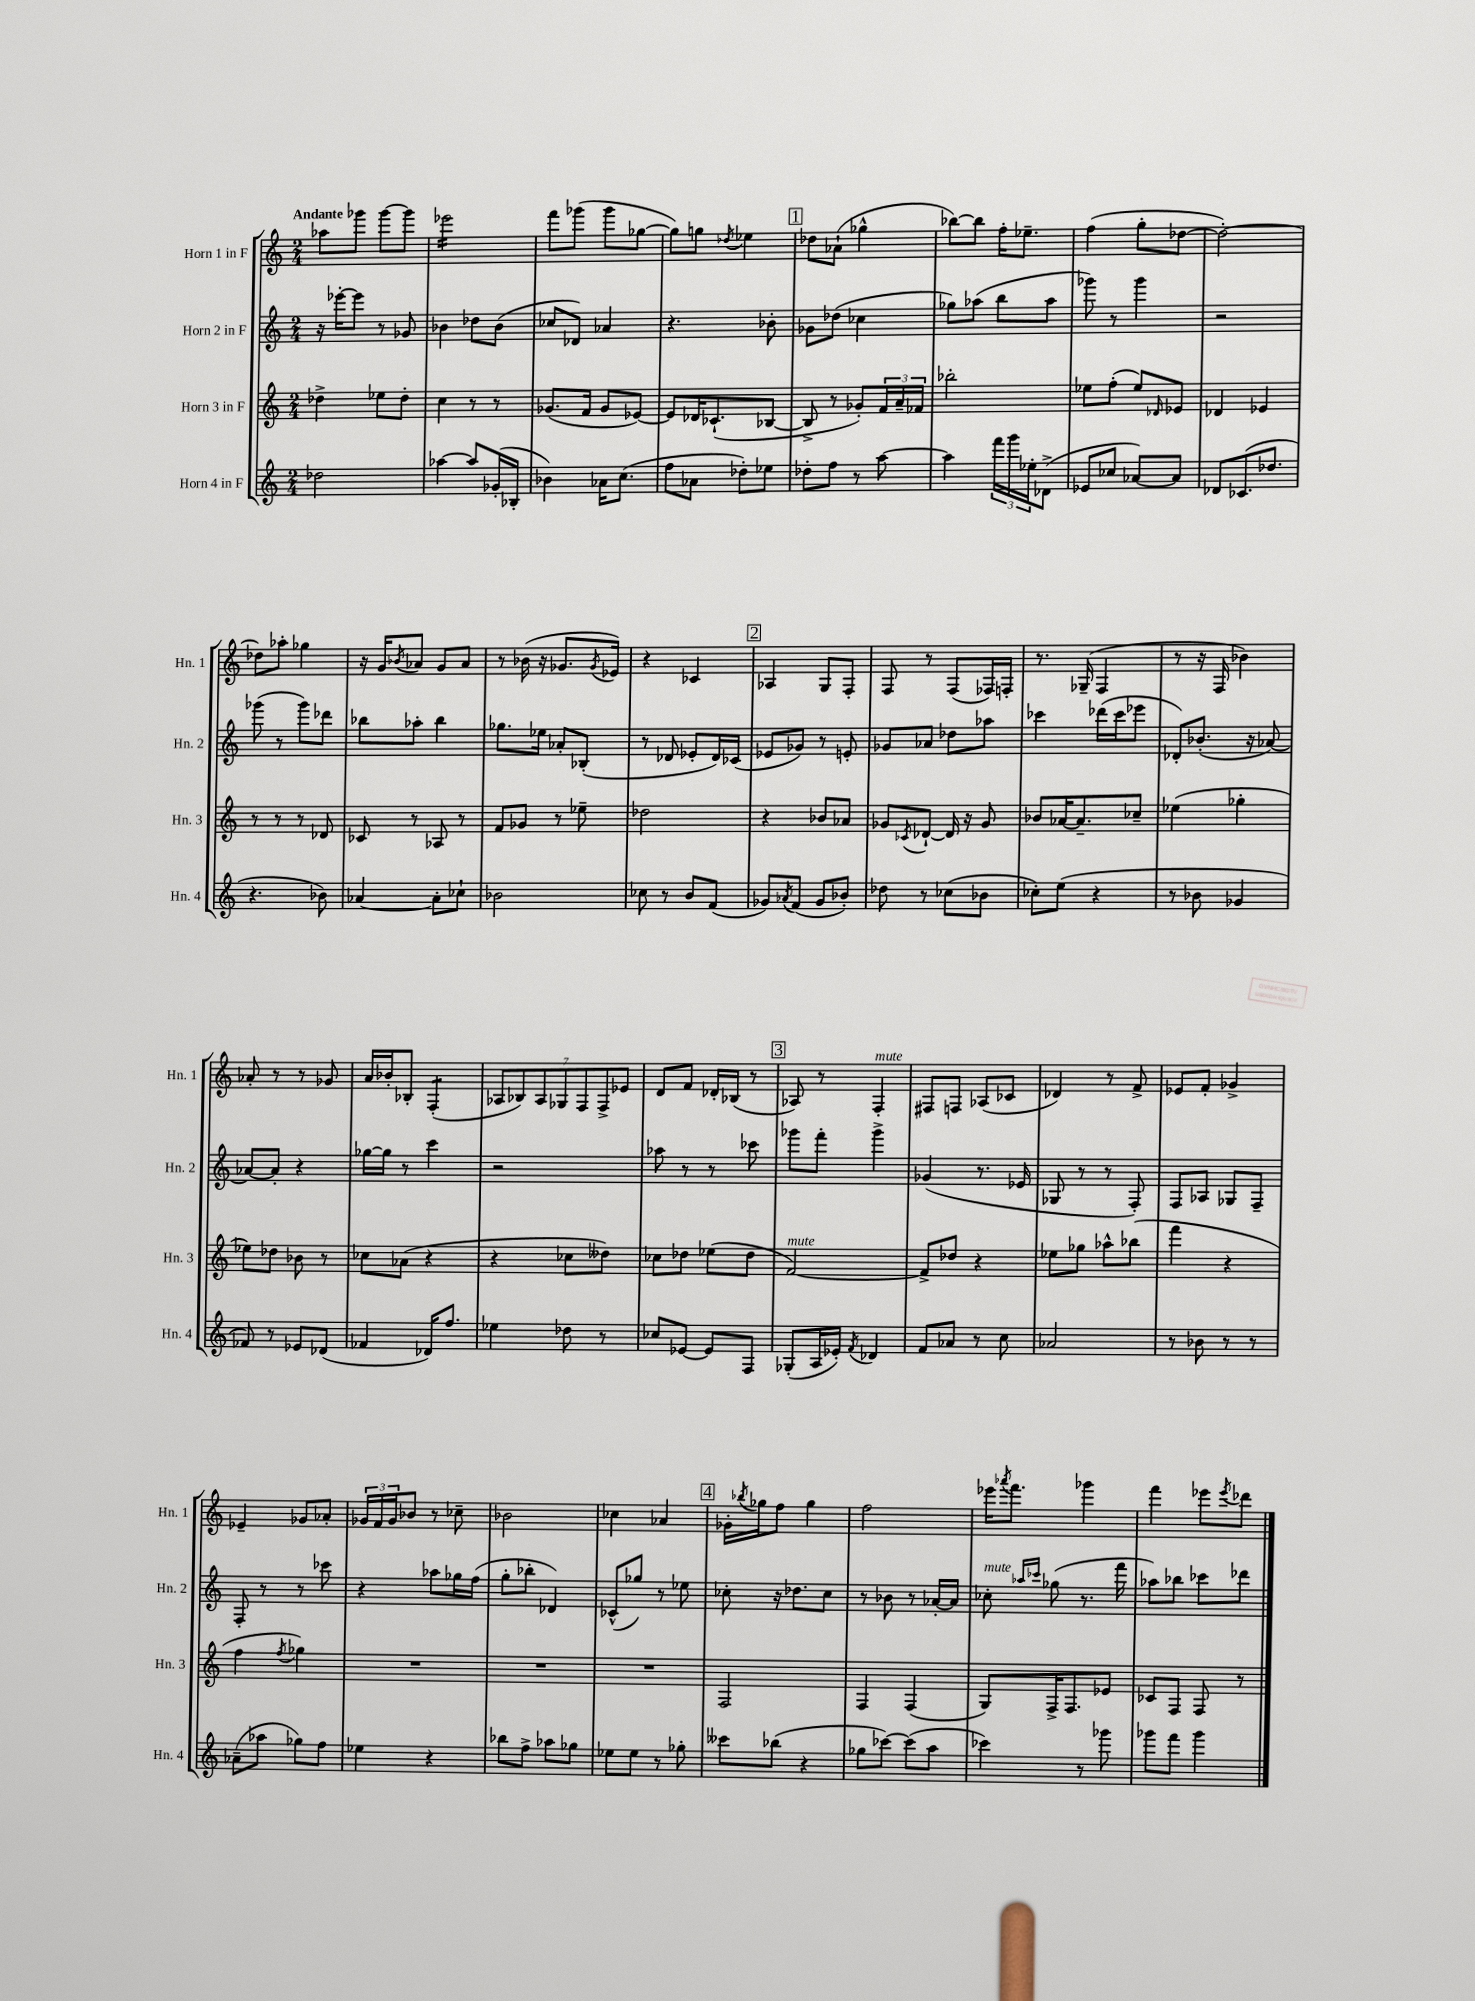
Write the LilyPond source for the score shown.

<<
\new StaffGroup <<
\new Staff = "s0" \with { instrumentName = "Horn 1 in F" shortInstrumentName = "Hn. 1" } {
    \clef treble \key c \major \numericTimeSignature \time 2/4 \tempo "Andante"
    aes''8 ges'''8 ges'''8~ ges'''8 |
    ees'''2:16 |
    f'''8 ges'''8( ges'''8 ges''8~ |
    ges''8) g''8 \acciaccatura { des''8 } ees''4 |
    \mark \markup { \box "1" } des''8 aes'8-!( ges''4-^ |
    bes''8~) bes''8 f''16-. ees''8.-- |
    f''4( g''8-. des''8~ |
    des''2~-.) |
    des''8 aes''8-. ges''4 |
    r16 g'16 \acciaccatura { bes'8 } aes'8 g'8 aes'8 |
    r8 bes'16( r16 ges'8. \acciaccatura { ges'8 } ees'16) |
    r4 ces'4 |
    \mark \markup { \box "2" } aes4 g8 f8-. |
    f8 r8 f8( fes16) f16-. |
    r8. ges16--( f4 |
    r8 r16 f16 bes'4) |
    aes'8-. r8 r8 ges'8 |
    a'16 bes'16-. bes8-. f4:8-.( |
    \tuplet 7/4 { aes8 bes8) aes8 ges8 f8 f8-> ees'8 } |
    d'8 f'8 des'16-. bes16( r8 |
    \mark \markup { \box "3" } aes8) r8 f4-.^\markup { \italic "mute" } |
    fis8 f8 aes8( ces'8 |
    des'4) r8 f'8-> |
    ees'8 f'8-. ges'4-> |
    ees'4-- ges'8 aes'8-. |
    \tuplet 3/2 { ges'16 f'16 ges'16 } bes'8 r8 ces''8-- |
    bes'2 |
    ces''4 aes'4 |
    \mark \markup { \box "4" } ges'16-. \acciaccatura { bes''8 } ges''16 f''8 ges''4 |
    f''2 |
    ees'''16 \acciaccatura { aes'''8 } f'''8. ges'''4 |
    f'''4 ees'''8 \acciaccatura { ees'''8 } des'''8 \bar "|." |
}
\new Staff = "s1" \with { instrumentName = "Horn 2 in F" shortInstrumentName = "Hn. 2" } {
    \clef treble \key c \major \numericTimeSignature \time 2/4
    r16 ees'''16~-. ees'''8 r8 ges'8 |
    bes'4 des''8 bes'8( |
    ces''8 des'8) aes'4 |
    r4. bes'8-. |
    \mark \markup { \box "1" } ges'8 des''8( ces''4 |
    ges''8) aes''8( b''8 aes''8 |
    ges'''8) r8 ges'''4 |
    r2 |
    ges'''8( r8 ges'''8) des'''8 |
    bes''8 aes''8-. bes''4 |
    ges''8. ees''16 aes'8-. bes8-.( |
    r8 des'8 ees'8-. des'16) ces'16( |
    \mark \markup { \box "2" } ees'8 ges'8) r8 e'8-. |
    ges'8 aes'8 des''8 aes''8 |
    ces'''4 des'''16( ces'''16 ees'''8 |
    des'8-.) bes'8.-.( r16 aes'8~) |
    aes'8~ aes'8-. r4 |
    ges''16~ ges''16 r8 c'''4 |
    r2 |
    aes''8 r8 r8 ces'''8 |
    \mark \markup { \box "3" } ges'''8 f'''8-. ges'''4-> |
    ges'4( r8. ees'16 |
    ges8 r8 r8 f8-.) |
    f8 aes8 ges8 f8-- |
    f8-. r8 r8 ces'''8 |
    r4 aes''8 ges''16 f''16( |
    g''8-. bes''8-. des'4) |
    ces'8-^( ges''8) r8 ees''8 |
    \mark \markup { \box "4" } ces''8-. r16 des''8. ces''8 |
    r8 bes'8 r8 aes'16~-. aes'16 |
    ces''8-.^\markup { \italic "mute" } \grace { aes''16 ces'''16 } ges''8( r8. f'''16 |
    aes''8) bes''8 ces'''8 des'''8 \bar "|." |
}
\new Staff = "s2" \with { instrumentName = "Horn 3 in F" shortInstrumentName = "Hn. 3" } {
    \clef treble \key c \major \numericTimeSignature \time 2/4
    des''4-> ees''8 des''8-. |
    c''4 r8 r8 |
    ges'8.( f'16 ges'8 ees'8~) |
    ees'8 des'16 ces'8.-!( bes8~ |
    \mark \markup { \box "1" } bes8-> r8 ges'8-.) \tuplet 3/2 { f'16 a'16-- fes'16 } |
    bes''2-. |
    ees''8 f''8-.( ees''8) \grace { des'16 } ees'8 |
    des'4 ees'4 |
    r8 r8 r8 des'8 |
    ces'8 r8 aes8 r8 |
    f'8 ges'8 r8 ees''8-- |
    des''2 |
    \mark \markup { \box "2" } r4 bes'8 aes'8 |
    ges'8 \acciaccatura { ces'8 } des'8~-! des'16 r16 ges'8 |
    bes'8 aes'16~ aes'8.-- ces''8-- |
    ees''4( ges''4-. |
    ees''8) des''8 bes'8 r8 |
    ces''8 aes'8( r4 |
    r4 ces''8 deses''8) |
    ces''8 des''8 ees''8( des''8 |
    \mark \markup { \box "3" } f'2~^\markup { \italic "mute" }) |
    f'8-> des''8 r4 |
    ees''8 ges''8 aes''8-^ bes''8( |
    f'''4 r4 |
    f''4 \acciaccatura { f''8 } ges''4) |
    R2 |
    R2 |
    R2 |
    \mark \markup { \box "4" } f2 |
    f4 f4( |
    g8) f16-> f8. ees'8 |
    ces'8 f8 f8 r8 \bar "|." |
}
\new Staff = "s3" \with { instrumentName = "Horn 4 in F" shortInstrumentName = "Hn. 4" } {
    \clef treble \key c \major \numericTimeSignature \time 2/4
    des''2 |
    aes''4~ aes''8 ges'16-.( bes16-. |
    bes'4) aes'16 c''8.( |
    f''8 aes'8 des''8-.) ees''8 |
    \mark \markup { \box "1" } des''8-. f''8 r8 a''8~ |
    a''4 \tuplet 3/2 { f'''16 g'''16 ees''16-. } des'8->( |
    ees'8 ces''8 aes'8~) aes'8 |
    des'8 ces'8.( des''8. |
    r4. bes'8) |
    aes'4~ aes'8-. ces''8-! |
    bes'2 |
    ces''8 r8 b'8 f'8( |
    \mark \markup { \box "2" } ges'8) \acciaccatura { aes'8 } f'8( ges'8 bes'8-.) |
    des''8 r8 ces''8( bes'8 |
    ces''8-.) e''8( r4 |
    r8 bes'8 ges'4 |
    fes'8) r8 ees'8 des'8( |
    fes'4 des'16) f''8. |
    ees''4 des''8 r8 |
    ces''8 ees'8~ ees'8 f8 |
    \mark \markup { \box "3" } ges8-.( a16 ees'16-.) \acciaccatura { f'8 } des'4 |
    f'8 aes'8 r8 c''8 |
    aes'2 |
    r8 bes'8 r8 r8 |
    aes'8--( aes''8 ges''8) f''8 |
    ees''4 r4 |
    bes''8 f''8-> aes''8 ges''8 |
    ees''8 ees''8 r8 ges''8-. |
    \mark \markup { \box "4" } ceses'''8 bes''8( r4 |
    ges''8 ces'''8~) ces'''8( a''8 |
    ces'''4) r8 ges'''8 |
    ges'''8 f'''8 ges'''4 \bar "|." |
}
>>
>>
\layout { \context { \Score \remove "Bar_number_engraver" } }
